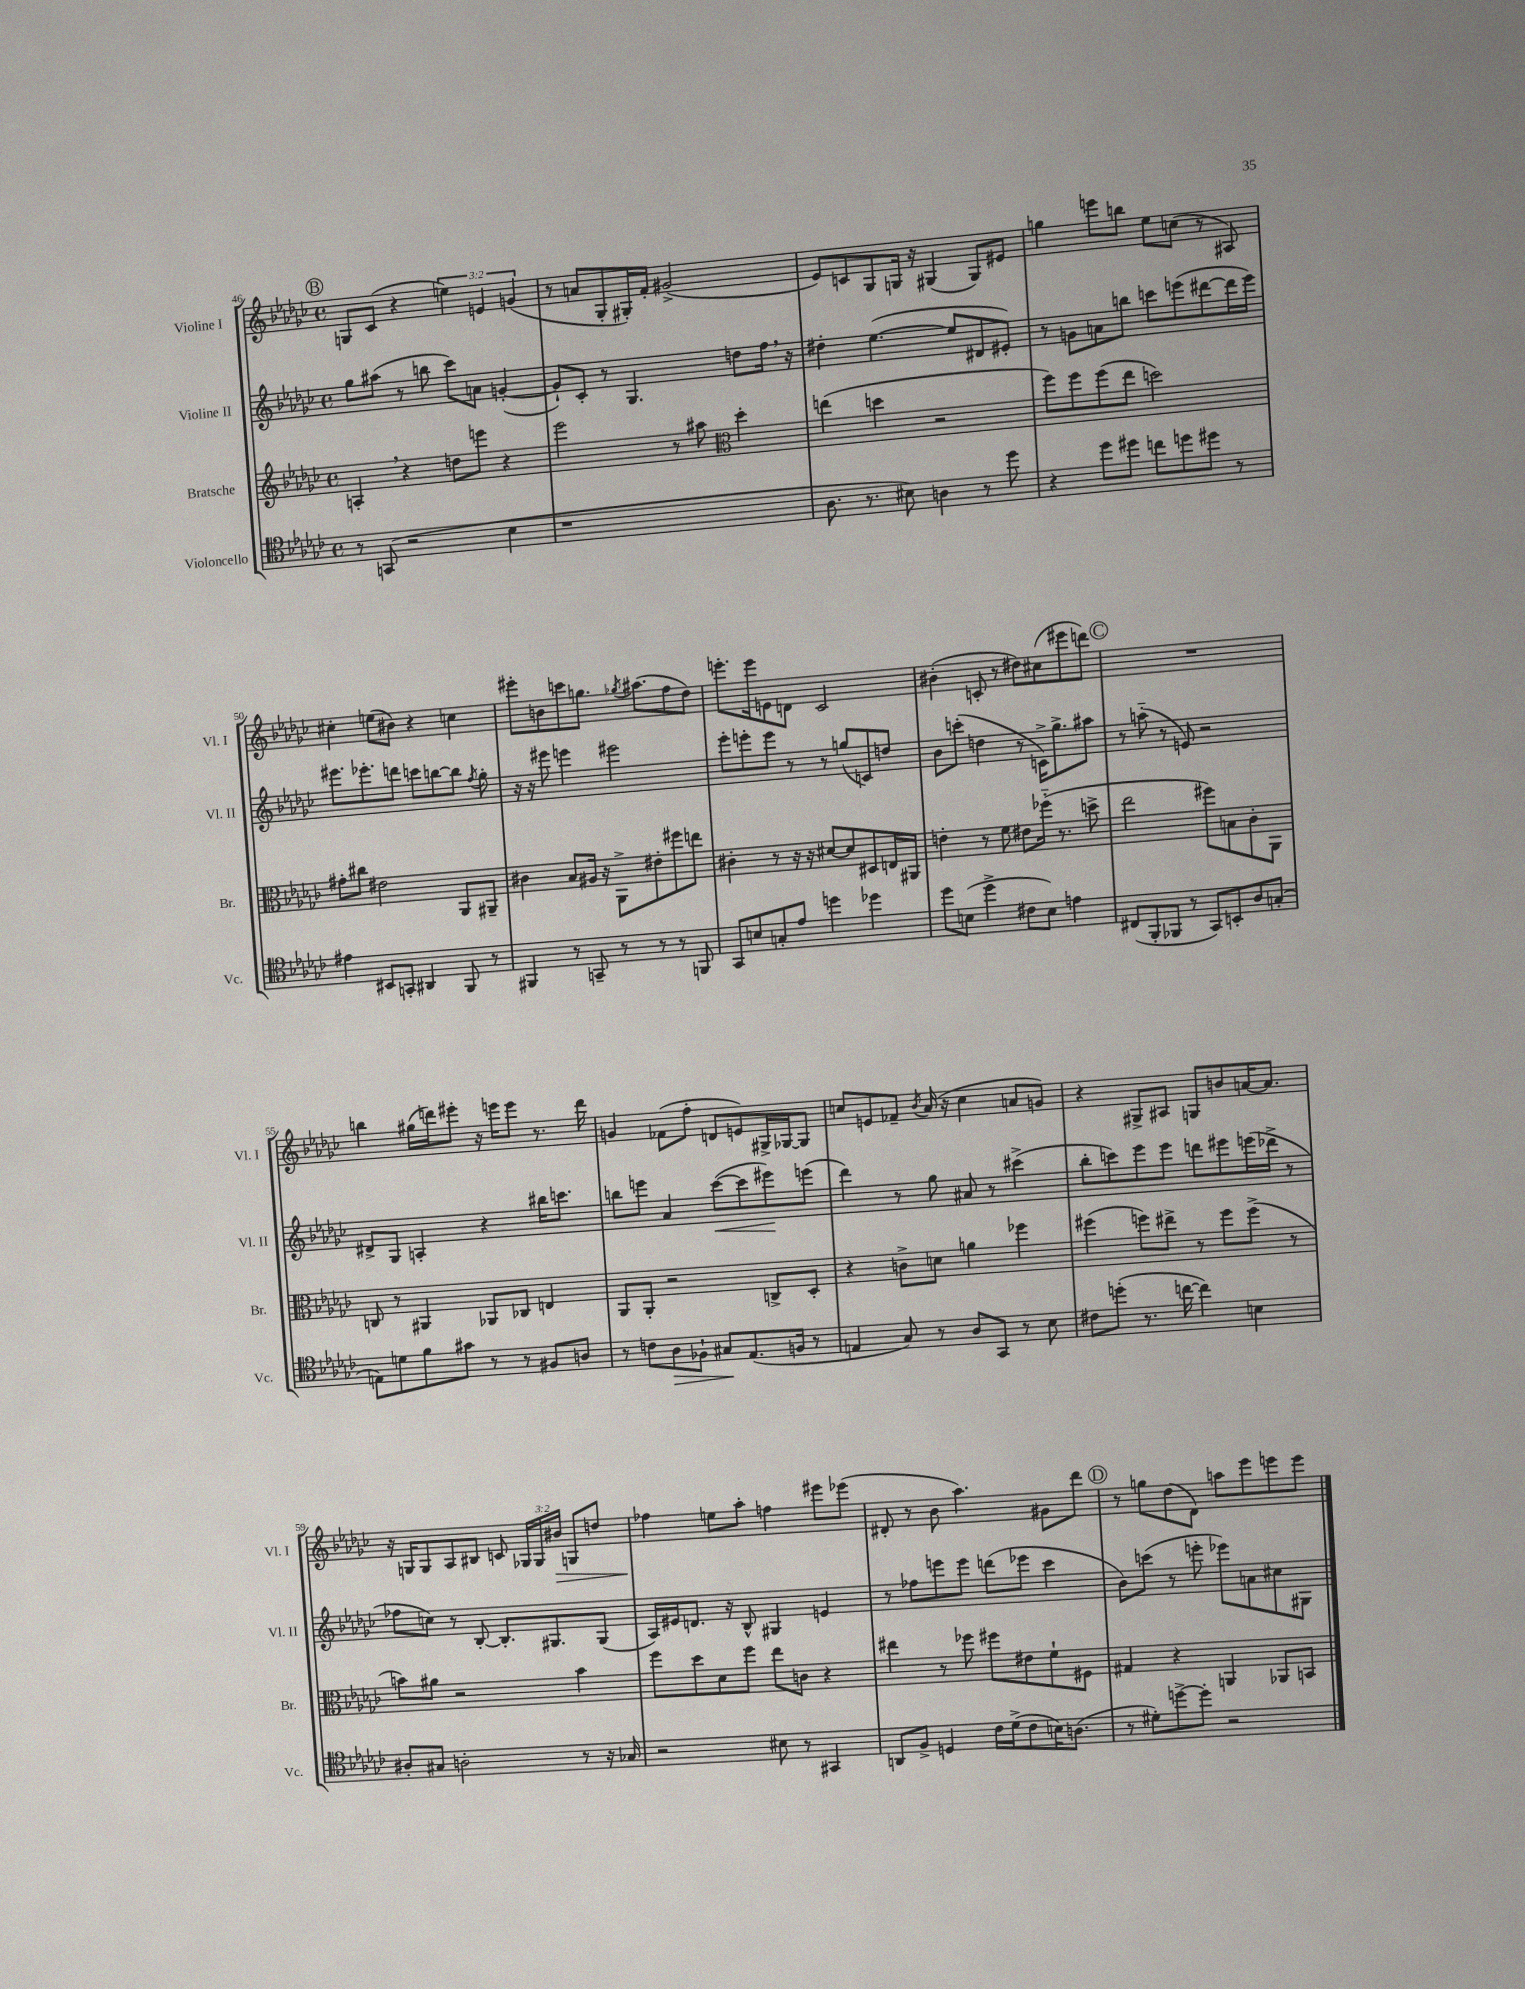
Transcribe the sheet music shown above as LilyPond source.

<<
\new StaffGroup <<
\new Staff = "s0" \with { instrumentName = "Violine I" shortInstrumentName = "Vl. I" } {
    \clef treble \key ges \major \defaultTimeSignature \time 4/4 \override Staff.TupletNumber.text = #tuplet-number::calc-fraction-text
    \autoBeamOff \mark \markup { \circle "B" } g8[ ces'8]( r4 \tuplet 3/2 { e''4) e'4 g'4( } |
    r8 a'8[ ges8-. gis16-.) f'16]-. gis'2->( |
    ees'8[) c'8 ges8 g16] r16 gis4( gis8[) eis'8] |
    g''4 e'''8[ b''8] ees''8[ c''8]( r8 ais8) |
    cis''4-. e''8[( bis'8]) r4 c''4 |
    eis'''8[-. b'8 c'''8 g''8.] \acciaccatura { ges''8 } ais''8.[( f''8 des''8]) |
    e'''8.[-. e'''16 e'8 d'8] ces'2 |
    bis'4-.( c'8-. r8 dis''8[) cis''8( eis'''8 d'''8]) |
    \mark \markup { \circle "C" } R1 |
    b''4 gis''16[( d'''16) eis'''8]-. r16 e'''16[ e'''8] r8. d'''16 |
    g'4 fes'8[( f''8]-. d'8[ e'8) gis16-> ges16~ ges8] |
    c''8[ e'8 fes'8]-- \acciaccatura { bes'8 } aes'16( r16 c''4 a'8[ g'8]) |
    r4 gis8[-> ais8] g8[ b'8 a'16~ a'8.] |
    r16 g16[ g8 aes8 bis8] c'8 \tuplet 3/2 { ges16[ ges16 bis'16]\> } g8[ d''8] |
    fes''4\! e''8[ aes''8]-. f''4 eis'''8[ ees'''8]( |
    dis'8-. r8 bes'8 aes''4.) gis'8[ des'''8] |
    \mark \markup { \circle "D" } r8 g''8[ des''8( des'8]) a''8[ ees'''8 e'''8 e'''8] \bar "|." |
}
\new Staff = "s1" \with { instrumentName = "Violine II" shortInstrumentName = "Vl. II" } {
    \clef treble \key ges \major \defaultTimeSignature \time 4/4
    \autoBeamOff \mark \markup { \circle "B" } ges''8[ ais''8]( r8 b''8 ces'''8[) a'8] g'4~-.( |
    g'8[-!) ces'8]-. r8 ges4. d''8[ f''16] \breathe r16 |
    dis''4-. ees''4.~( ees''8[ dis'8 eis'8]-.) |
    r8 g'8[ a'8 b''8] c'''8[ e'''8( dis'''8~ dis'''16 e'''16]) |
    eis'''8.[ ees'''8.-. d'''8] c'''8[ b''8~ b''8] \acciaccatura { f''8 } ges''8-. |
    r16 r16 eis'''8 e'''4 eis'''2 |
    ees'''8[-. e'''8-. e'''8] r8 r8 g''8[( c'8) d''8] |
    bes'8[ c'''8]-.( d''4 r8 c'16[->) ges''8.-> ais''8] |
    \mark \markup { \circle "C" } r8 a''8-_( r8 e'8) r2 |
    dis'8[-> ges8] a4-. r4 bis''16[ c'''8.] |
    b''8[ e'''8] aes'4 ces'''8[~\<( ces'''8 eis'''8\!) e'''8]( |
    des'''4) r8 ges''8 ais'8 r8 cis'''4->( |
    bes''8[-. c'''8) ees'''8 ees'''8] d'''8[ eis'''8 e'''16( des'''16]-> r8 |
    fes''8[ c''8]) r8 bes8~-. bes8.[-. gis8. gis8]( |
    aes16[) eis'16 d'8.] r16 bes8-^ gis4 e'4 |
    r8 fes''8[ e'''8 e'''8] d'''8[( ees'''8] ces'''4 |
    \mark \markup { \circle "D" } bes'8[) c'''8]( r8 e'''8-. ees'''8[) a'8 cis''8 gis8] \bar "|." |
}
\new Staff = "s2" \with { instrumentName = "Bratsche" shortInstrumentName = "Br." } {
    \clef treble \key ges \major \defaultTimeSignature \time 4/4
    \autoBeamOff \mark \markup { \circle "B" } a4-. \breathe r4 d''8[ e'''8] r4 |
    ees'''2 r8 ais''8 \clef alto des''4-. |
    e''4( d''4 r2 |
    f''8[) f''8 f''8( ees''8] d''2) |
    gis'8[-. cis''8] eis'2 aes,8[ ais,8]-- |
    cis'4 bes8[ ais16] r16 aes,8[-> eis'8-. fis''8 e''8] |
    cis'4-. r8 r16 r16 dis'8[~ dis'8 dis8 e16 ais,16] |
    e'4-. r8 f'8 eis'8[ fes''16]-_( r8. d''8-> |
    \mark \markup { \circle "C" } ees''2 fis''8[) b8 ces'8-. aes,8] |
    c8 r8 ais,4 aes,8[ ces8] e4 |
    aes,8[ aes,8]-. r2 c8[-> des8]-. |
    r4 c'8[-> d'8] a'4 fes''4 |
    fis''4( f''8[) eis''8]-> r8 f''8[ f''8]->( r8 |
    b'8[) ais'8] r2 b'4 |
    f''8[ des''8 des'8 f''8] ees''8[ c'8] r4 |
    eis''4 r8 fes''8 fis''8[ eis'8 f'8-! fis8] |
    \mark \markup { \circle "D" } gis4 r4 a,4 aes,8[ b,8] \bar "|." |
}
\new Staff = "s3" \with { instrumentName = "Violoncello" shortInstrumentName = "Vc." } {
    \clef tenor \key ges \major \defaultTimeSignature \time 4/4
    \autoBeamOff \mark \markup { \circle "B" } r8 g,8( r2 bes4 |
    r1 |
    aes8. r8. bis8) a4 r8 des''8 |
    r4 des''8[ dis''8] c''8[ d''8 dis''8] r8 |
    eis'4 bis,8[ g,8]-. ais,4 f,8 r8 |
    fis,4 r8 g,8-- r8 r8 r8 f,8 |
    ges,8[ b8 g8-. ees'8] d''4 des''4 |
    des''8[ b8]( des''4-> cis'8[ b8]) e'4 |
    \mark \markup { \circle "C" } cis8[( f,8-. fes,8] r8 ges,8[) b,8-. aes8 g8]-.( |
    e8[) d'8 f'8 gis'8] r8 r8 fis8[ a8] |
    r8 c'8[ aes8\> fes8]-! gis8[\! ees8.( f16] r8 |
    e4 ges8) r8 aes8[ ges,8] r8 bes8 |
    cis'8[ d''8]-.( r8. c''16~ c''4) b4 |
    ais8[-. gis8] a2-. r8 r16 ges16 |
    r2 bis8 r8 gis,4 |
    a,8[ f8]-> d4 ces'16[ des'16->( ces'8 b16) a8.]( |
    \mark \markup { \circle "D" } r8 dis'8[-.) d''8~-> d''8]-. r2 \bar "|." |
}
>>
>>
\layout { \context { \Score currentBarNumber = #46 } }
